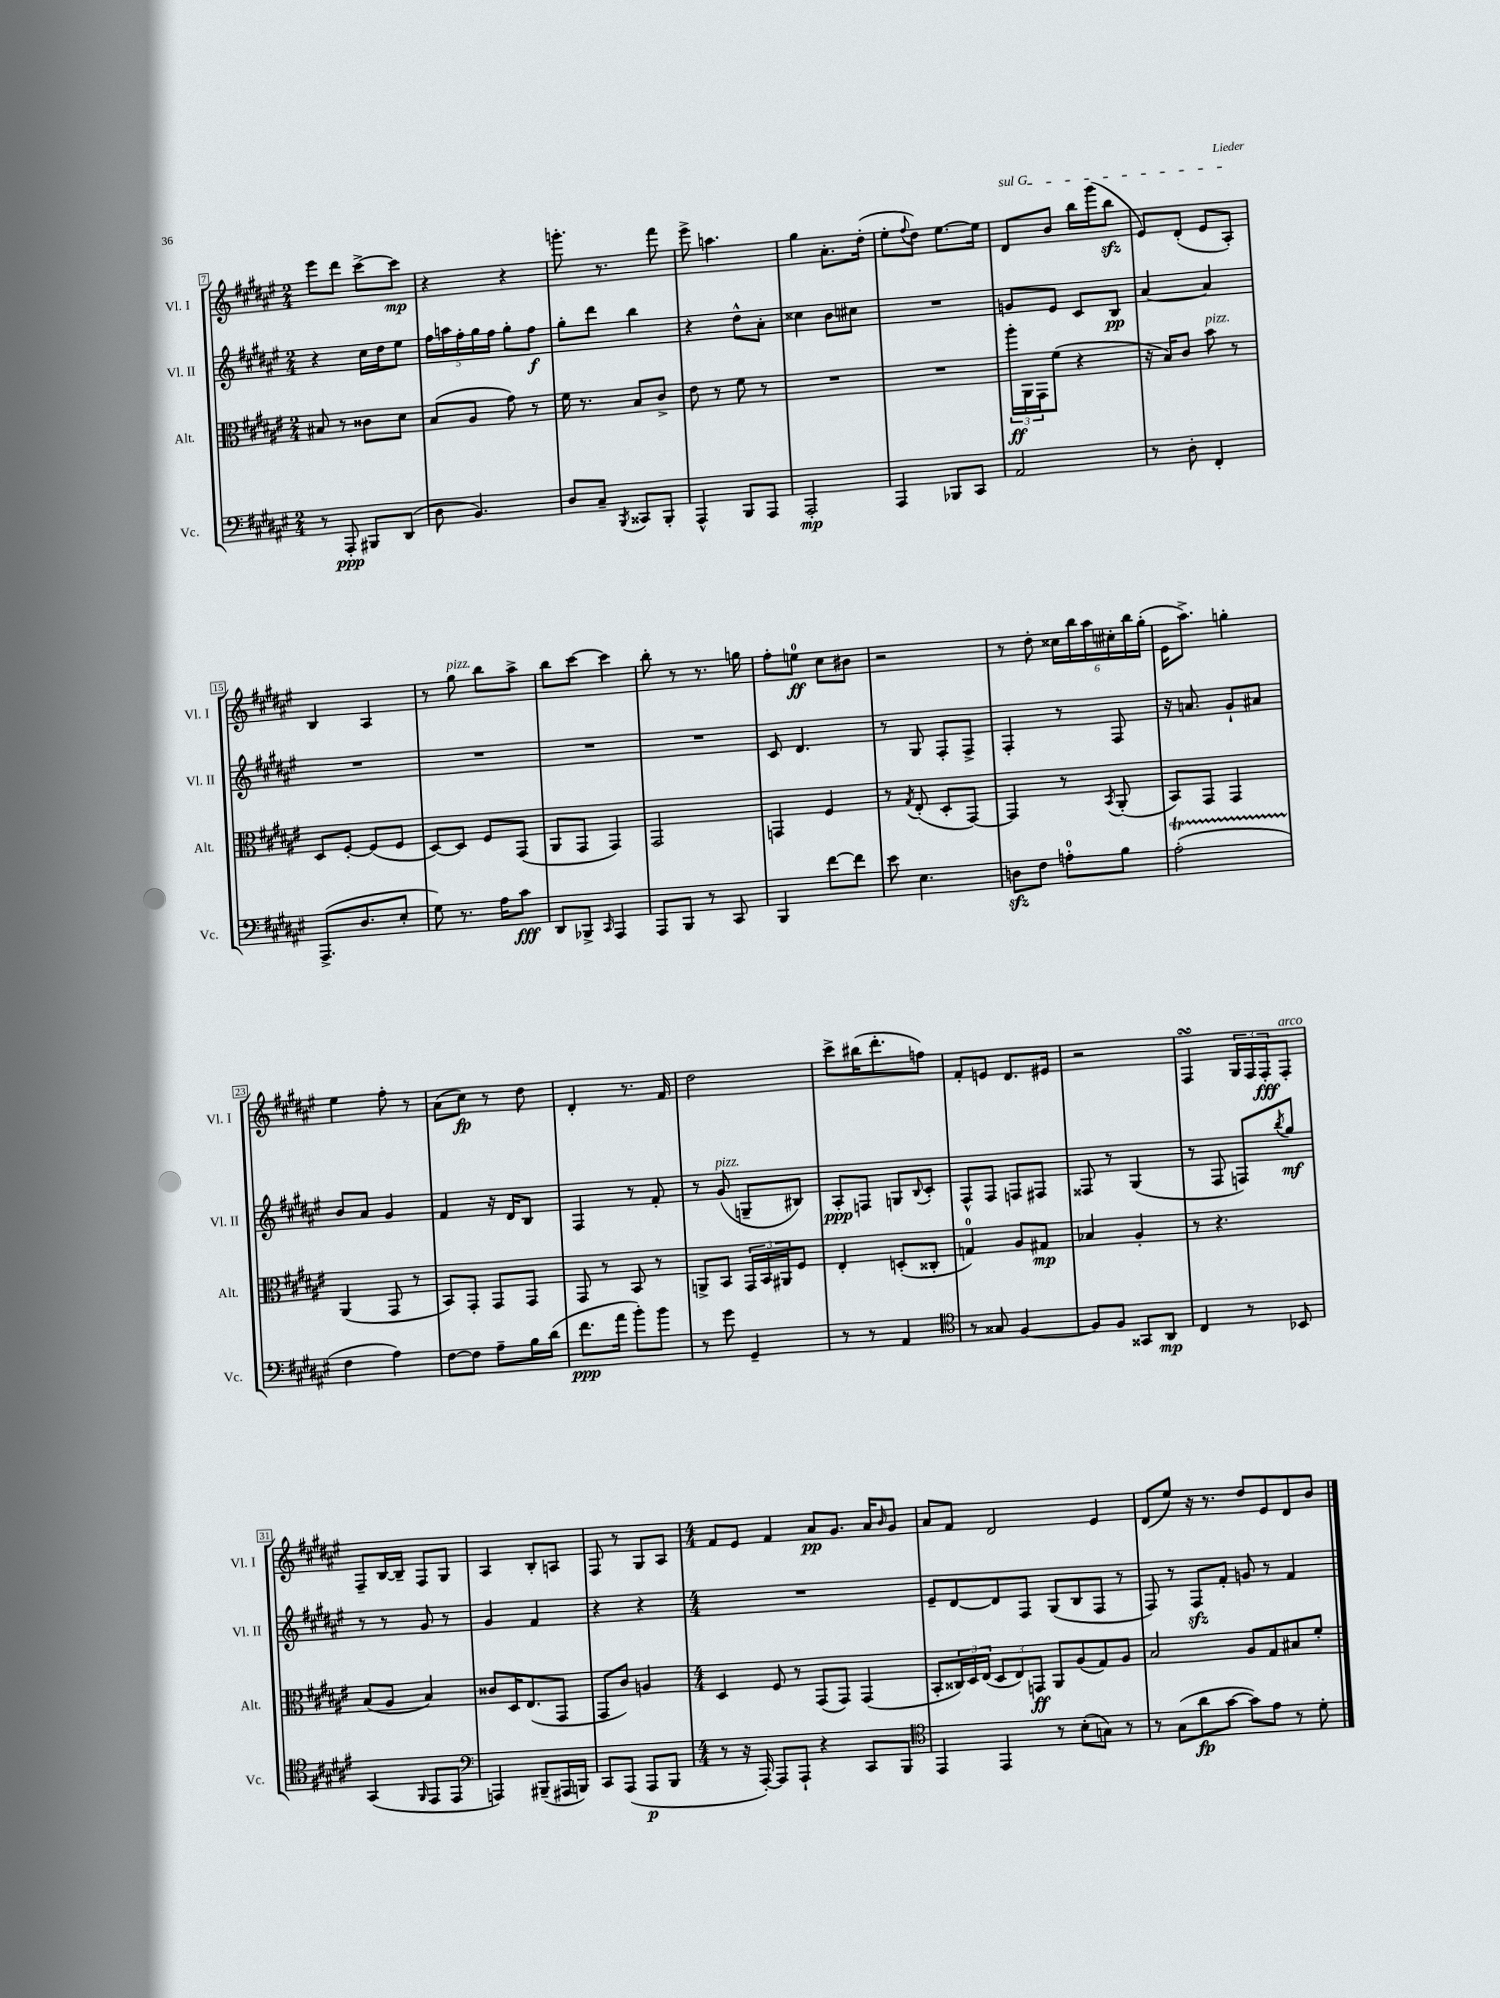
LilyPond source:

<<
\new StaffGroup <<
\new Staff = "s0" \with { instrumentName = "Vl. I" shortInstrumentName = "Vl. I" } {
    \clef treble \key fis \major \numericTimeSignature \time 2/4
    eis'''8 dis'''8 cis'''8~-> cis'''8\mp |
    r4 r4 |
    g'''8.-. r8. fis'''8 |
    eis'''8-> a''4. |
    gis''4 ais'8.-. dis''16-.( |
    eis''8-. \appoggiatura { fis''8 } dis''8) eis''8.~ eis''16 |
    \once \override TextSpanner.bound-details.left.text = \markup { \italic "sul G" } dis'8\startTextSpan b'8 b''16 gis'''16( b''8\sfz |
    eis'8) dis'8-.( eis'8 ais8-.\stopTextSpan) |
    b4 ais4 |
    r8 gis''8^\markup { \italic "pizz." } b''8 ais''8-> |
    b''8 cis'''8~ cis'''4 |
    b''8-. r8 r8. g''16 |
    fis''8-. e''8-0\ff cis''8 bis'8 |
    r2 |
    r8 dis''8-. \tuplet 6/4 { cisis''16 b''16 ais''16 cis''16-. b''16 gis''16-.( } |
    eis'16 ais''8.->) g''4-. |
    eis''4 fis''8-. r8 |
    ais'8( cis''8\fp) r8 dis''8 |
    dis'4-. r8. fis'16 |
    dis''2 |
    cis'''8-> bis''16( dis'''8.-. f''8) |
    fis'8-. e'8 dis'8. eis'16 |
    r2 |
    fis4\turn \tuplet 3/2 { gis16 fis16 fis16-.\fff } fis8-.^\markup { \italic "arco" } |
    fis8-- b16~ b16-- fis8 gis8 |
    ais4 b8-. a8 |
    fis8 r8 gis8 ais8 |
    \numericTimeSignature \time 4/4 fis'8 eis'8 fis'4 ais'8\pp gis'8. ais'16 \grace { b'16 } gis'8 |
    ais'8 fis'8 dis'2 eis'4 |
    dis'8( eis''8) r16 r8. dis''8 eis'8 dis'8 b'8 \bar "|." |
}
\new Staff = "s1" \with { instrumentName = "Vl. II" shortInstrumentName = "Vl. II" } {
    \clef treble \key fis \major \numericTimeSignature \time 2/4
    r4 cis''16 dis''16 eis''8 |
    \tuplet 5/4 { fis''16 a''16 fis''16-. gis''16 fis''16 } gis''8-. fis''8\f |
    gis''8-. dis'''8 b''4 |
    r4 dis''8-^ ais'8-. |
    cisis''4 b'8 cis''8 |
    R2 |
    g'8 eis'8 cis'8 b8\pp |
    ais'4~ ais'4 |
    R2 |
    R2 |
    R2 |
    R2 |
    cis'8 dis'4. |
    r8 gis8 fis8-. fis8-> |
    fis4-. r8 fis8 |
    r16 a'8. gis'8-! ais'8 |
    b'8 ais'8 gis'4 |
    fis'4 r16 dis'16 b8 |
    fis4 r8 fis'8-. |
    r8 gis'8^\markup { \italic "pizz." }( g8-- bis8) |
    ais8-.\ppp f8 g8 \appoggiatura { b8 } cis'8-. |
    fis8-^ fis8 f8 fis8 |
    fisis8 r8 gis4( |
    r8 fis8 f8) \acciaccatura { b''8 } gis''8\mf |
    r8 r8 gis'8 r8 |
    gis'4 fis'4 |
    r4 r4 |
    \numericTimeSignature \time 4/4 R1 |
    eis'8-- dis'8~ dis'8 fis8 gis8( b8 fis8 r8 |
    fis8) r8 fis8\sfz fis'8-. g'8 r8 fis'4 \bar "|." |
}
\new Staff = "s2" \with { instrumentName = "Alt." shortInstrumentName = "Alt." } {
    \clef alto \key fis \major \numericTimeSignature \time 2/4
    bis8 r8 cisis'8 dis'8 |
    b8( ais8 gis'8) r8 |
    fis'16 r8. b8 cis'8-> |
    eis'8 r8 fis'8 r8 |
    R2 |
    R2 |
    \tuplet 3/2 { ais''16-.\ff ais,16 gis,16 } fis'8( r4 |
    r16 b16) cis'8 b'8^\markup { \italic "pizz." } r8 |
    dis8 fis8~-. fis8( fis8 |
    dis8~) dis8 fis8 gis,8( |
    ais,8 gis,8 gis,4) |
    gis,2 |
    g,4 fis4 |
    r8 \acciaccatura { gis8 } eis8-.( dis8-. gis,8~) |
    gis,4 r8 \acciaccatura { b,8 } ais,8-.( |
    b,8) gis,8 gis,4 |
    ais,4( gis,8 r8 |
    b,8) gis,8-. gis,8 gis,8 |
    gis,8 r8 b,8 r8 |
    a,8-> b,8 \tuplet 3/2 { gis,16 b,16 ais,16 } fis8 |
    eis4-. d8-.( cisis8-. |
    g4-0) ais8 gis8\mp |
    bes4 ais4-. |
    r8 r4. |
    b8( ais8 b4) |
    cisis'8 dis16 eis8.( gis,8 |
    gis,8 cis'8) a4 |
    \numericTimeSignature \time 4/4 dis4 fis8 r8 gis,8( gis,8) gis,4( |
    b,8-. \tuplet 3/2 { cisis16) dis16 eis16( } \tuplet 3/2 { dis8 eis8) g,8\ff } ais,8 ais8( gis8) ais8 |
    b2 ais8 gis8 bis8 fis'8-. \bar "|." |
}
\new Staff = "s3" \with { instrumentName = "Vc." shortInstrumentName = "Vc." } {
    \clef bass \key fis \major \numericTimeSignature \time 2/4
    r8 ais,,8-.\ppp bis,,8 dis,8( |
    dis8 b,4.) |
    dis8 cis8-- \acciaccatura { b,,8 } cisis,8 b,,8-. |
    ais,,4-^ b,,8 ais,,8 |
    ais,,2-.\mp |
    ais,,4 bes,,8 cis,8 |
    ais,2 |
    r8 dis8-. fis,4-. |
    ais,,8.->( dis8. eis8-. |
    gis8) r8. ais16 cis'8\fff |
    dis,8 bes,,8-> \grace { cis,16 } ais,,4 |
    ais,,8 b,,8 r8 cis,8 |
    b,,4 fis'8~ fis'8 |
    eis'8 eis4. |
    d8\sfz fis8 a8-0-. b8 |
    ais2-.\startTrillSpan( |
    fis4\stopTrillSpan ais4) |
    fis8~ fis8 ais8-- b16 dis'16( |
    fis'8.\ppp ais'16 b'8-.) b'8 |
    r8 gis'8 gis,4-- |
    r8 r8 ais,4 |
    \clef tenor r8 gisis8 fis4~ |
    fis8 fis8 gisis,8 ais,8\mp |
    cis4 r8 bes,8 |
    gis,4( \grace { fis,16 } eis,8 eis,8 |
    \clef bass a,,4) bis,,8--( ais,,16 b,,16) |
    cis,8 ais,,8( ais,,8\p b,,8 |
    \numericTimeSignature \time 4/4 r8 r16 ais,,16~-.) ais,,8 ais,,8-! r4 cis,8 b,,8 |
    \clef tenor eis,4 eis,4 r8 b8-.( g8) r8 |
    r8 gis8( ais'8\fp gis'8~ gis'8) eis'8 r8 dis'8-. \bar "|." |
}
>>
>>
\layout { \context { \Score currentBarNumber = #7 \override BarNumber.stencil = #(make-stencil-boxer 0.1 0.3 ly:text-interface::print) } }
